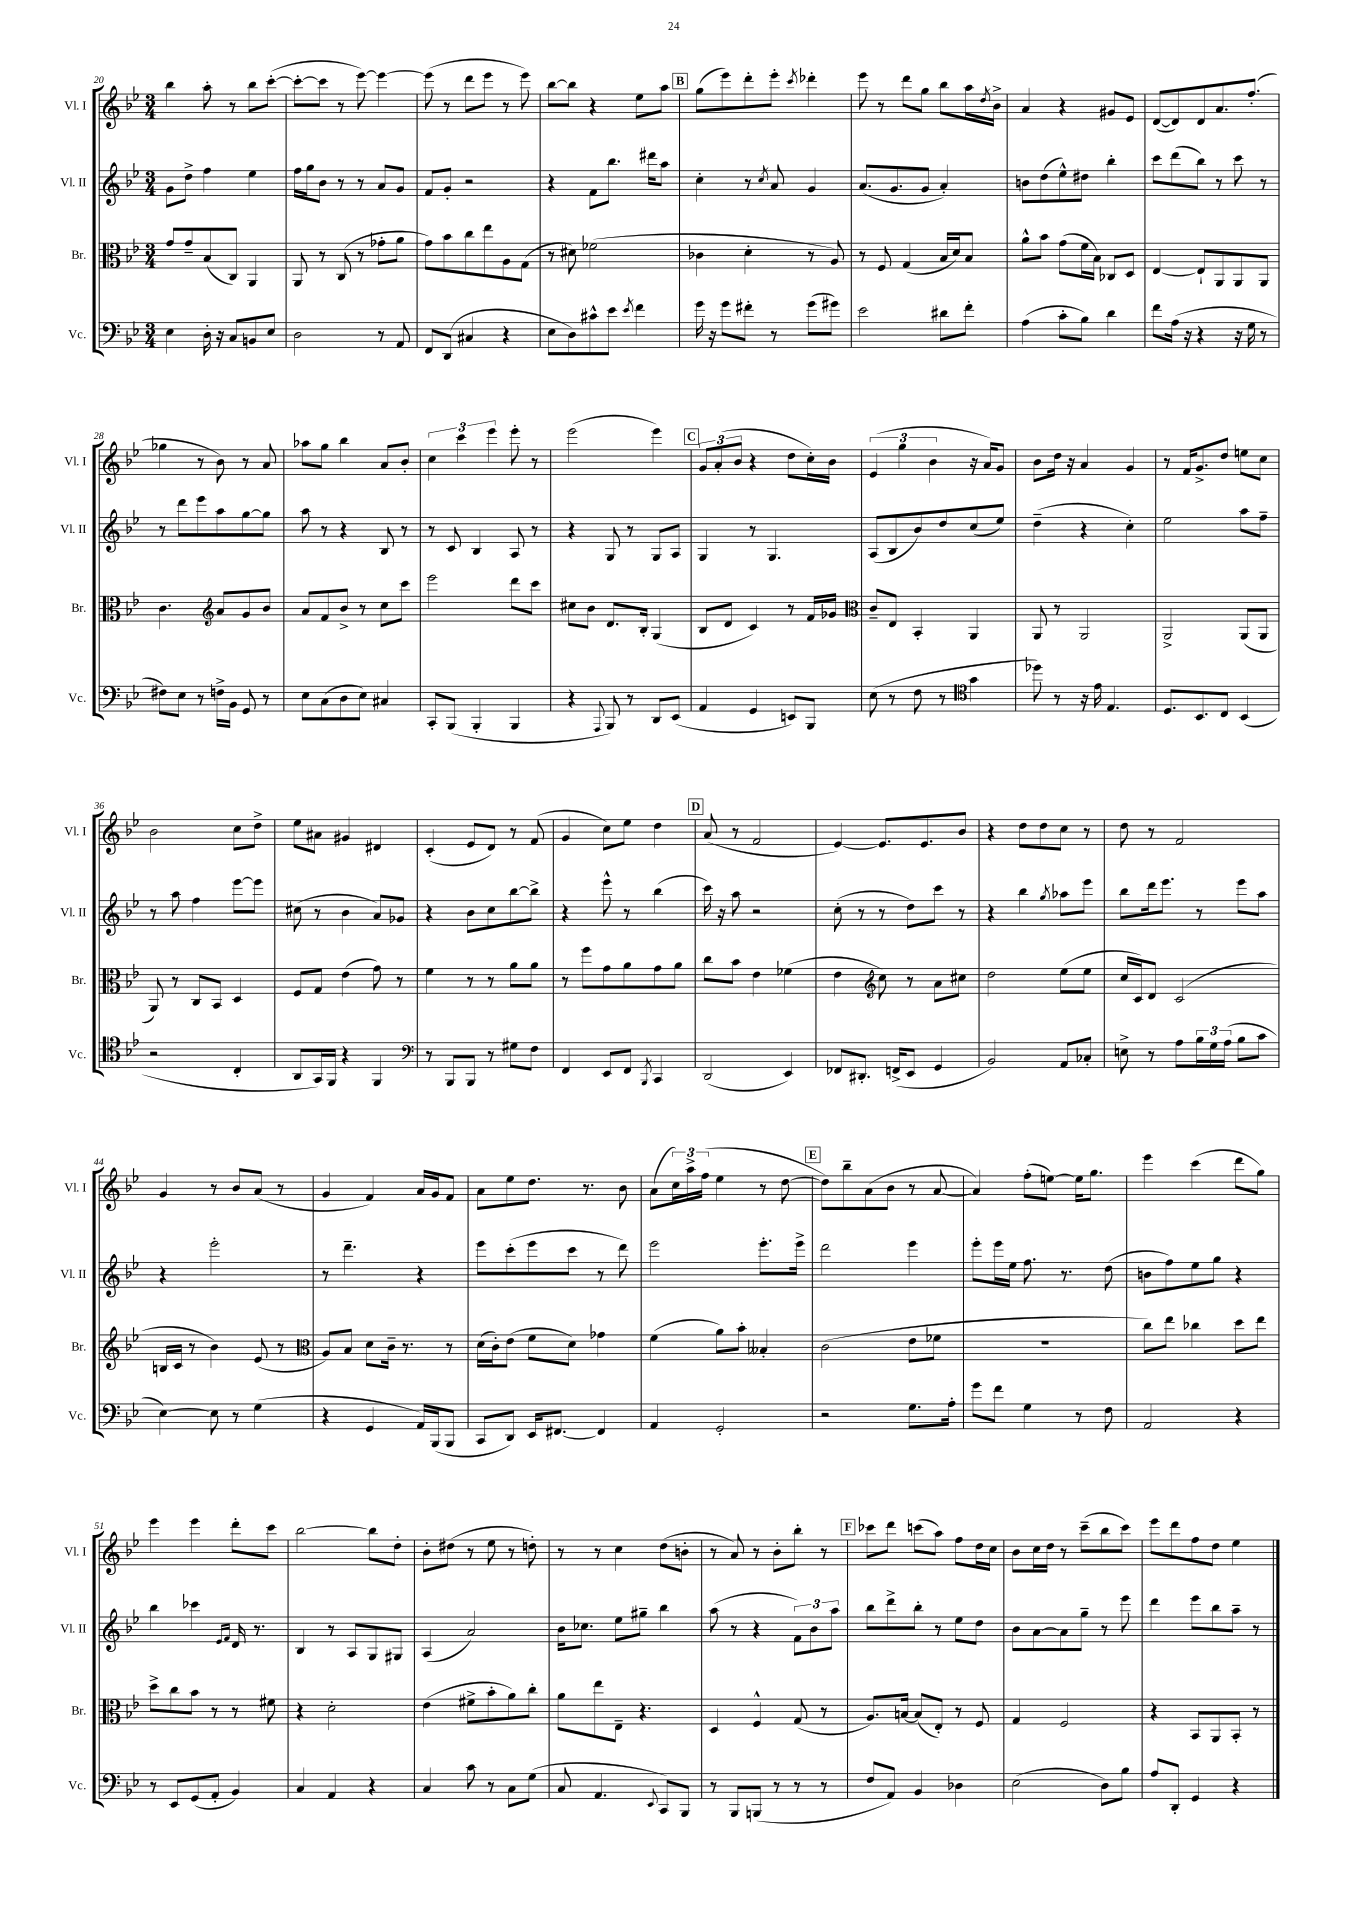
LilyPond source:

<<
\new StaffGroup <<
\new Staff = "s0" \with { instrumentName = "Vl. I" shortInstrumentName = "Vl. I" } {
    \clef treble \key bes \major \numericTimeSignature \time 3/4
    bes''4 a''8-. r8 bes''8 c'''8~-.( |
    c'''8~-. c'''8 r8 ees'''8~) ees'''4~ |
    ees'''8( r8 d'''8 ees'''8 r8 ees'''8) |
    bes''8~ bes''8 r4 ees''8 a''8 |
    \mark \markup { \box "B" } g''8( ees'''8) d'''8-. ees'''8-. \acciaccatura { c'''8 } des'''4-. |
    ees'''8 r8 d'''8 g''8 bes''8 a''16 \acciaccatura { d''8 } bes'16-> |
    a'4 r4 gis'8 ees'8 |
    d'8~( d'8) d'8 a'8. f''8.-.( |
    ges''4 r8 bes'8) r8 a'8 |
    aes''8 g''8 bes''4 a'8 bes'8-. |
    \tuplet 3/2 { c''4 c'''4 ees'''4 } ees'''8-. r8 |
    ees'''2( ees'''4) |
    \mark \markup { \box "C" } \tuplet 3/2 { g'8 a'8-.( bes'8 } r4 d''8 c''16-.) bes'16 |
    \tuplet 3/2 { ees'4( g''4 bes'4 } r16 a'16) g'8 |
    bes'8 d''16 r16 a'4 g'4 |
    r8 f'16 g'8.-> d''8 e''8 c''8 |
    bes'2 c''8 d''8-> |
    ees''8 ais'8 gis'4 dis'4 |
    c'4-.( ees'8 d'8) r8 f'8( |
    g'4 c''8) ees''8 d''4 |
    \mark \markup { \box "D" } a'8( r8 f'2 |
    ees'4~) ees'8. ees'8. bes'8 |
    r4 d''8 d''8 c''8 r8 |
    d''8 r8 f'2 |
    g'4 r8 bes'8 a'8( r8 |
    g'4 f'4) a'16 g'16 f'8 |
    a'8 ees''8 d''8. r8. bes'8 |
    a'8( \tuplet 3/2 { c''16) a''16-> f''16( } ees''4 r8 d''8~ |
    \mark \markup { \box "E" } d''8) bes''8-- a'8( bes'8 r8 a'8~ |
    a'4) f''8-.( e''8~) e''16 g''8. |
    ees'''4 c'''4( d'''8 g''8) |
    ees'''4 ees'''4 d'''8-. c'''8 |
    bes''2~ bes''8 d''8-. |
    bes'8-. dis''8( r8 ees''8 r8 d''8-.) |
    r8 r8 c''4 d''8( b'8-. |
    r8 a'8) r8 bes'8-. bes''8-. r8 |
    \mark \markup { \box "F" } ces'''8 d'''8 c'''8( a''8) f''8 d''16 c''16 |
    bes'8 c''16 d''16 r8 c'''8--( bes''8 c'''8) |
    ees'''8 d'''8 f''8 d''8 ees''4 \bar "|." |
}
\new Staff = "s1" \with { instrumentName = "Vl. II" shortInstrumentName = "Vl. II" } {
    \clef treble \key bes \major \numericTimeSignature \time 3/4
    g'8 d''8-> f''4 ees''4 |
    f''16 g''16 bes'8 r8 r8 a'8 g'8 |
    f'8 g'8-. r2 |
    r4 f'8 bes''8. dis'''16 a''8 |
    \mark \markup { \box "B" } c''4-. r8 \acciaccatura { c''8 } a'8 g'4 |
    a'8.( g'8. g'8 a'4-.) |
    b'8 d''8( ees''8-^) dis''8 bes''4-. |
    c'''8 d'''8( bes''8) r8 c'''8 r8 |
    r8 d'''8 ees'''8 a''8 g''8~ g''8 |
    a''8 r8 r4 bes8 r8 |
    r8 c'8 bes4 a8 r8 |
    r4 g8 r8 g8 a8 |
    \mark \markup { \box "C" } g4 r8 g4. |
    a8( bes8 bes'8) d''8 c''8( ees''8) |
    d''4--( r4 c''4-.) |
    ees''2 a''8 f''8-- |
    r8 a''8 f''4 ees'''8~ ees'''8 |
    cis''8( r8 bes'4 a'8) ges'8 |
    r4 bes'8 c''8 bes''8~ bes''8-> |
    r4 ees'''8-^ r8 bes''4( |
    \mark \markup { \box "D" } c'''16) r16 a''8 r2 |
    c''8-.( r8 r8 d''8) c'''8 r8 |
    r4 bes''4 \acciaccatura { g''8 } aes''8 ees'''8 |
    bes''8 d'''16 ees'''8. r8 ees'''8 a''8 |
    r4 ees'''2-. |
    r8 d'''4.-- r4 |
    ees'''8 c'''8-.( ees'''8 c'''8 r8 d'''8) |
    ees'''2 ees'''8.-. ees'''16-> |
    \mark \markup { \box "E" } d'''2 ees'''4 |
    ees'''8-. ees'''16 ees''16 f''8. r8. d''8( |
    b'8 f''8) ees''8 g''8 r4 |
    bes''4 ces'''4 \grace { ees'16 f'16 } d'16 r8. |
    bes4 r8 a8 g8 gis8 |
    a4( a'2) |
    bes'16 ces''8. ees''8 gis''8-- bes''4 |
    a''8( r8 r4 \tuplet 3/2 { f'8) bes'8 a''8 } |
    \mark \markup { \box "F" } bes''8 d'''8-> bes''8-. r8 ees''8 d''8 |
    bes'8 a'8~ a'8 g''8-- r8 ees'''8 |
    d'''4 ees'''8 bes''8 a''8-- r8 \bar "|." |
}
\new Staff = "s2" \with { instrumentName = "Br." shortInstrumentName = "Br." } {
    \clef alto \key bes \major \numericTimeSignature \time 3/4
    g'8 g'8-- bes8( c8) a,4 |
    a,8 r8 c8( r8 ges'8-. a'8 |
    g'8) bes'8 c''8 ees''8 a8 g8( |
    r8 dis'8) fes'2( |
    \mark \markup { \box "B" } ces'4 d'4-. r8 a8) |
    r8 f8 g4( bes16 d'16) bes8 |
    a'8-^ bes'8 g'8( f'16 bes16) ces8 d8 |
    ees4~ ees8-! a,8 a,8 a,8 |
    c'4. \clef treble a'8 g'8 bes'8 |
    a'8 f'8 bes'8-> r8 c''8 c'''8 |
    ees'''2 d'''8 c'''8 |
    cis''8 bes'8 d'8. bes16-. g4( |
    \mark \markup { \box "C" } bes8 d'8 c'4) r8 f'16 ges'16 |
    \clef alto c'8-- ees8 bes,4-. a,4 |
    a,8 r8 a,2 |
    a,2-> a,8( a,8 |
    a,8) r8 c8 bes,8 d4 |
    f8 g8 ees'4( g'8) r8 |
    f'4 r8 r8 a'8 a'8 |
    r8 f''8 g'8 a'8 g'8 a'8 |
    \mark \markup { \box "D" } c''8 bes'8 ees'4 fes'4( |
    ees'4 \clef treble c''8) r8 a'8 cis''8 |
    d''2 ees''8( ees''8 |
    c''16 c'16) d'8 c'2( |
    b16 c'16 r8 bes'4) ees'8( r8 |
    \clef alto a8) bes8 d'8 c'16-- r8. r8 |
    d'16( c'16-.) ees'8( f'8 d'8) ges'4 |
    f'4( a'8) bes'8-. beses4-. |
    \mark \markup { \box "E" } c'2( ees'8 fes'8 |
    R2. |
    c''8) ees''8 ces''4 d''8 ees''8 |
    d''8-> c''8 bes'8 r8 r8 fis'8 |
    r4 d'2-. |
    ees'4( fis'8-> bes'8-. a'8) c''8-. |
    a'8 ees''8 ees8-- r4. |
    d4 f4-^ g8( r8 |
    \mark \markup { \box "F" } a8.) b16~ b8( ees8-.) r8 f8 |
    g4 f2 |
    r4 bes,8 a,8 bes,8-. r8 \bar "|." |
}
\new Staff = "s3" \with { instrumentName = "Vc." shortInstrumentName = "Vc." } {
    \clef bass \key bes \major \numericTimeSignature \time 3/4
    ees4 d16-. r16 c8 b,8 ees8 |
    d2 r8 a,8 |
    f,8 d,8( cis4 r4 |
    ees8 d8) cis'8-^ ees'8 \acciaccatura { ees'8 } f'4 |
    \mark \markup { \box "B" } g'16 r16 g'8 fis'8-. r8 g'8( gis'8) |
    ees'2 dis'8 f'8-. |
    a4( c'8-. bes8) d'4 |
    f'8 a16( r16 r4 r16 g16 r8 |
    fis8) ees8 r8 f16-> bes,16 g,8 r8 |
    ees8 c8( d8 ees8) cis4 |
    c,8-. bes,,8( bes,,4-. bes,,4 |
    r4 \appoggiatura { a,,8 } bes,,8) r8 d,8 ees,8( |
    \mark \markup { \box "C" } a,4 g,4 e,8) bes,,8 |
    ees8( r8 f8 r8 \clef tenor g'4 |
    des''8) r8 r16 ees'16 ees4. |
    d8. bes,8. c8 bes,4( |
    r2 c4-. |
    a,8 g,16) f,16 r4 f,4 |
    \clef bass r8 bes,,8 bes,,8 r8 gis8 f8 |
    f,4 ees,8 f,8 \acciaccatura { bes,,8 } c,4 |
    \mark \markup { \box "D" } d,2( ees,4) |
    fes,8 dis,8.-. f,16->( ees,8 g,4 |
    bes,2) a,8 ces8-. |
    e8-> r8 a8 \tuplet 3/2 { bes16 g16 a16( } bes8 c'8 |
    ees4~) ees8 r8 g4( |
    r4 g,4 a,16) bes,,16( bes,,8 |
    c,8 d,8) ees,16 fis,8.~ fis,4 |
    a,4 g,2-. |
    \mark \markup { \box "E" } r2 g8. a16-. |
    g'8 f'8 g4 r8 f8 |
    a,2 r4 |
    r8 ees,8 g,8( a,8-. bes,4) |
    c4 a,4 r4 |
    c4 c'8 r8 c8 g8( |
    c8 a,4. \appoggiatura { ees,8 } c,8) bes,,8 |
    r8 bes,,8 b,,8( r8 r8 r8 |
    \mark \markup { \box "F" } f8 a,8) bes,4 des4 |
    ees2( d8) bes8 |
    a8 d,8-. g,4 r4 \bar "|." |
}
>>
>>
\layout { \context { \Score currentBarNumber = #20 } }
